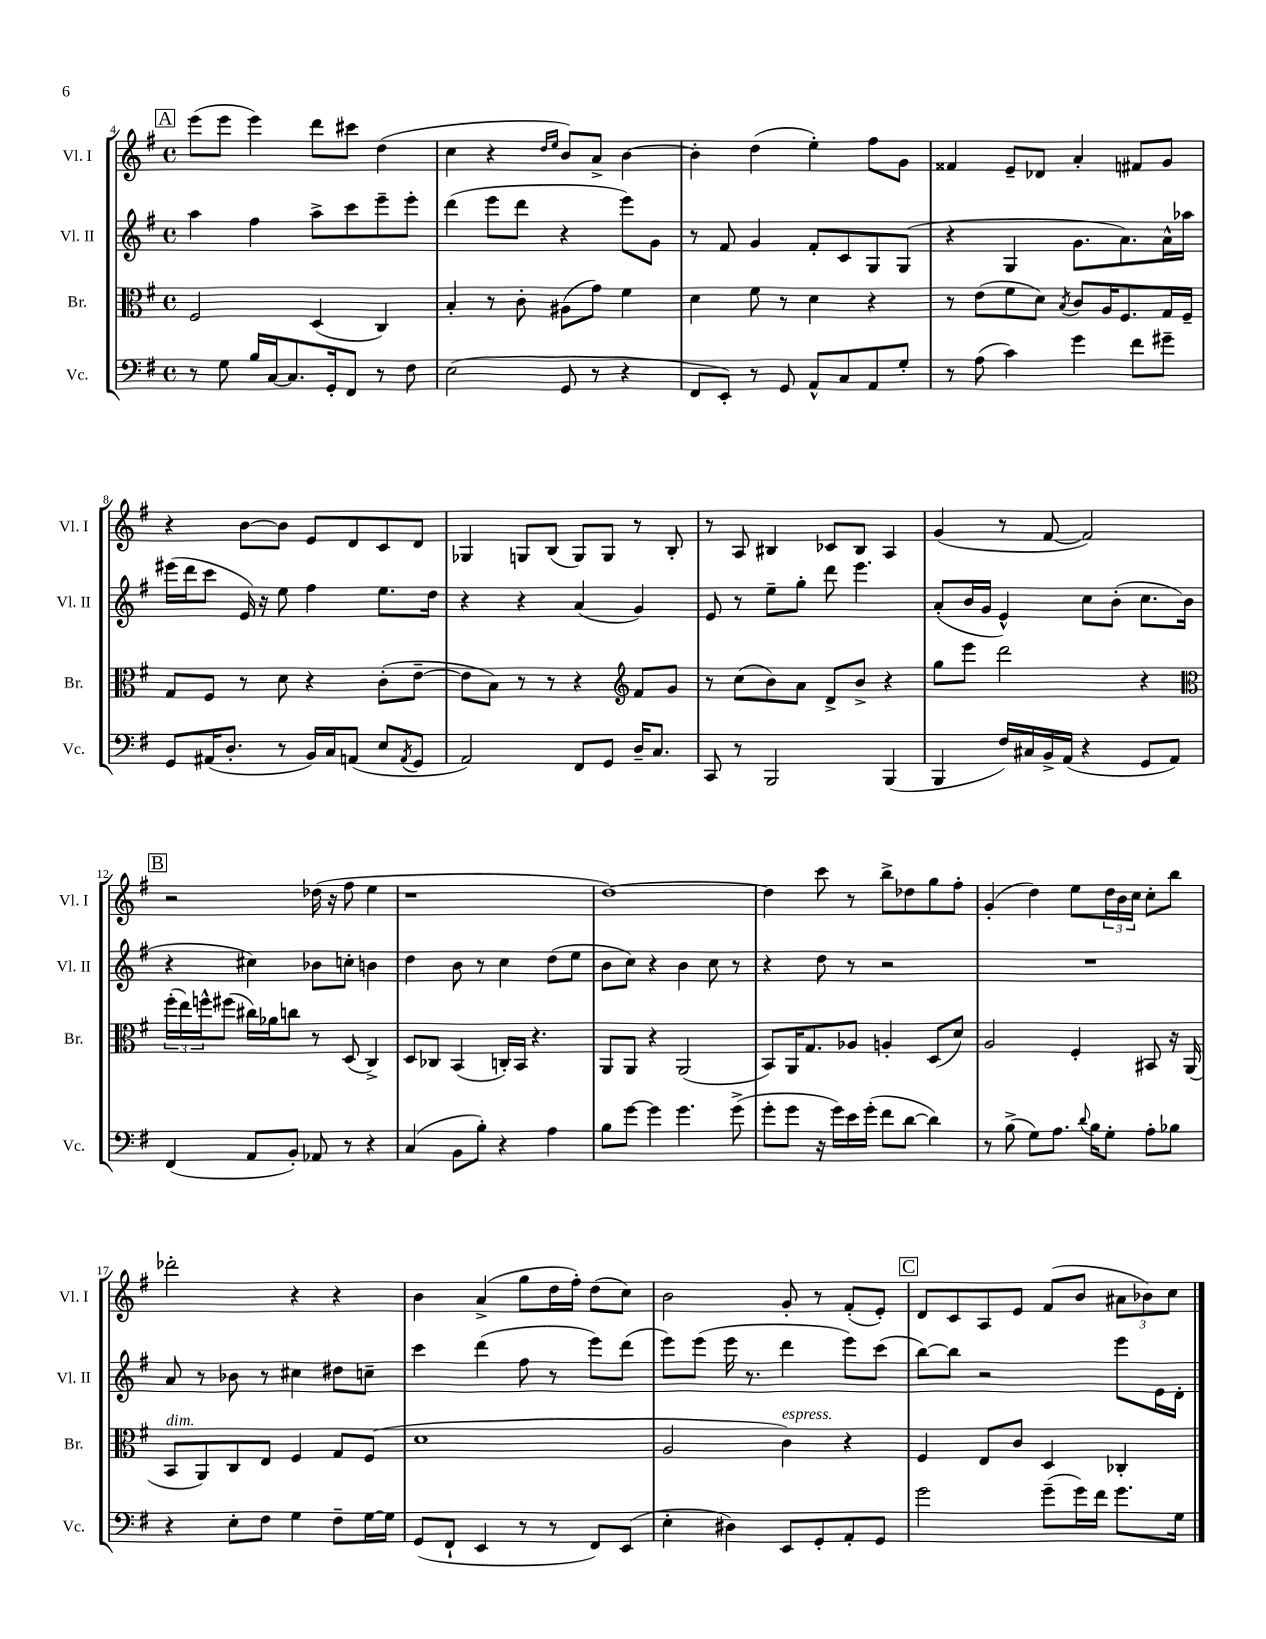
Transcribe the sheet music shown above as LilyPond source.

<<
\new StaffGroup <<
\new Staff = "s0" \with { instrumentName = "Vl. I" shortInstrumentName = "Vl. I" } {
    \clef treble \key g \major \defaultTimeSignature \time 4/4
    \mark \markup { \box "A" } e'''8( e'''8 e'''4) d'''8 cis'''8 d''4( |
    c''4 r4 \grace { d''16 e''16 } b'8) a'8-> b'4~ |
    b'4-. d''4( e''4-.) fis''8 g'8 |
    fisis'4 e'8-- des'8 a'4-. fis'8 g'8 |
    r4 b'8~ b'8 e'8 d'8 c'8 d'8 |
    ges4 g8 b8( g8) g8 r8 b8-. |
    r8 a8 bis4 ces'8 bis8 a4 |
    g'4( r8 fis'8~ fis'2) |
    \mark \markup { \box "B" } r2 des''16( r16 fis''8 e''4 |
    r1 |
    d''1~) |
    d''4 c'''8 r8 b''8-> des''8 g''8 fis''8-. |
    g'4-.( d''4) e''8 \tuplet 3/2 { d''16 b'16 c''16 } c''8-. b''8 |
    des'''2-. r4 r4 |
    b'4 a'4->( g''8 d''16 fis''16-.) d''8( c''8) |
    b'2 g'8-. r8 fis'8-.( e'8-.) |
    \mark \markup { \box "C" } d'8 c'8 a8 e'8 fis'8( b'8 \tuplet 3/2 { ais'8 bes'8) c''8 } \bar "|." |
}
\new Staff = "s1" \with { instrumentName = "Vl. II" shortInstrumentName = "Vl. II" } {
    \clef treble \key g \major \defaultTimeSignature \time 4/4
    \mark \markup { \box "A" } a''4 fis''4 a''8-> c'''8 e'''8-- e'''8-. |
    d'''4( e'''8 d'''8 r4 e'''8) g'8 |
    r8 fis'8 g'4 fis'8-. c'8 g8 g8( |
    r4 g4 g'8. a'8.) a'16-^ aes''16 |
    eis'''16( d'''16 c'''8 e'16) r16 e''8 fis''4 e''8. d''16 |
    r4 r4 a'4( g'4) |
    e'8 r8 e''8-- g''8-. d'''8 e'''4. |
    a'8-.( b'16 g'16 e'4-^) c''8 b'8-.( c''8. b'16 |
    \mark \markup { \box "B" } r4 cis''4) bes'8 c''8-. b'4 |
    d''4 b'8 r8 c''4 d''8( e''8 |
    b'8 c''8) r4 b'4 c''8 r8 |
    r4 d''8 r8 r2 |
    R1 |
    a'8 r8 bes'8 r8 cis''4 dis''8 c''8-- |
    c'''4 d'''4( fis''8 r8 e'''8) d'''8( |
    e'''8) e'''8( e'''16 r8. d'''4 e'''8) c'''8( |
    \mark \markup { \box "C" } b''8~) b''8 r2 e'''8 e'16 d'16-. \bar "|." |
}
\new Staff = "s2" \with { instrumentName = "Br." shortInstrumentName = "Br." } {
    \clef alto \key g \major \defaultTimeSignature \time 4/4
    \mark \markup { \box "A" } fis2 d4( c4) |
    b4-. r8 c'8-. ais8( g'8) fis'4 |
    d'4 fis'8 r8 d'4 r4 |
    r8 e'8( fis'8 d'8) \acciaccatura { b8 } c'8 a16 fis8. g16 fis16-- |
    g8 fis8 r8 d'8 r4 c'8-.( e'8~-- |
    e'8 b8) r8 r8 r4 \clef treble fis'8 g'8 |
    r8 c''8( b'8) a'8 d'8-> b'8-> r4 |
    g''8 e'''8 d'''2 r4 |
    \mark \markup { \box "B" } \clef alto \tuplet 3/2 { fis''16-.( e''16) f''16-^ } fis''8( cis''16) aes'16 c''8 r8 d8( c4->) |
    d8 ces8 b,4( c16-.) b,16 r4. |
    a,8 a,8 r4 a,2( |
    b,8) a,16 g8. aes8 a4-. d8( d'8) |
    a2 fis4-. bis,8 r16 a,16( |
    b,8^\markup { \italic "dim." } a,8) c8 e8 fis4 g8 fis8( |
    d'1 |
    a2 c'4^\markup { \italic "espress." }) r4 |
    \mark \markup { \box "C" } fis4 e8 c'8 d4 ces4-. \bar "|." |
}
\new Staff = "s3" \with { instrumentName = "Vc." shortInstrumentName = "Vc." } {
    \clef bass \key g \major \defaultTimeSignature \time 4/4
    \mark \markup { \box "A" } r8 g8 b16 c16~ c8. g,16-. fis,8 r8 fis8 |
    e2( g,8 r8 r4 |
    fis,8 e,8-.) r8 g,8 a,8-^ c8 a,8 g8-. |
    r8 a8( c'4) g'4 fis'8 gis'8-- |
    g,8 ais,16( d8.-. r8 b,16) c16 a,8( e8 \acciaccatura { a,8 } g,8 |
    a,2) fis,8 g,8 d16-- c8. |
    c,8 r8 b,,2 b,,4( |
    b,,4 fis16) cis16 b,16-> a,16( r4 g,8 a,8) |
    \mark \markup { \box "B" } fis,4( a,8 b,8-.) aes,8 r8 r4 |
    c4( b,8 b8-.) r4 a4 |
    b8 g'8~ g'4 g'4. g'8->( |
    g'8-. g'8 r16 g'16) e'16 g'16-.( fis'8 d'8~ d'4) |
    r8 b8->( g8) a8. \appoggiatura { d'8 } b16 g8-. a8-. bes8 |
    r4 e8-. fis8 g4 fis8-- g16~ g16 |
    g,8( fis,8-! e,4 r8 r8 fis,8) e,8( |
    e4-. dis4) e,8 g,8-. a,8-. g,8 |
    \mark \markup { \box "C" } g'2 g'8--( g'16) fis'16 g'8. g16 \bar "|." |
}
>>
>>
\layout { \context { \Score currentBarNumber = #4 } }
